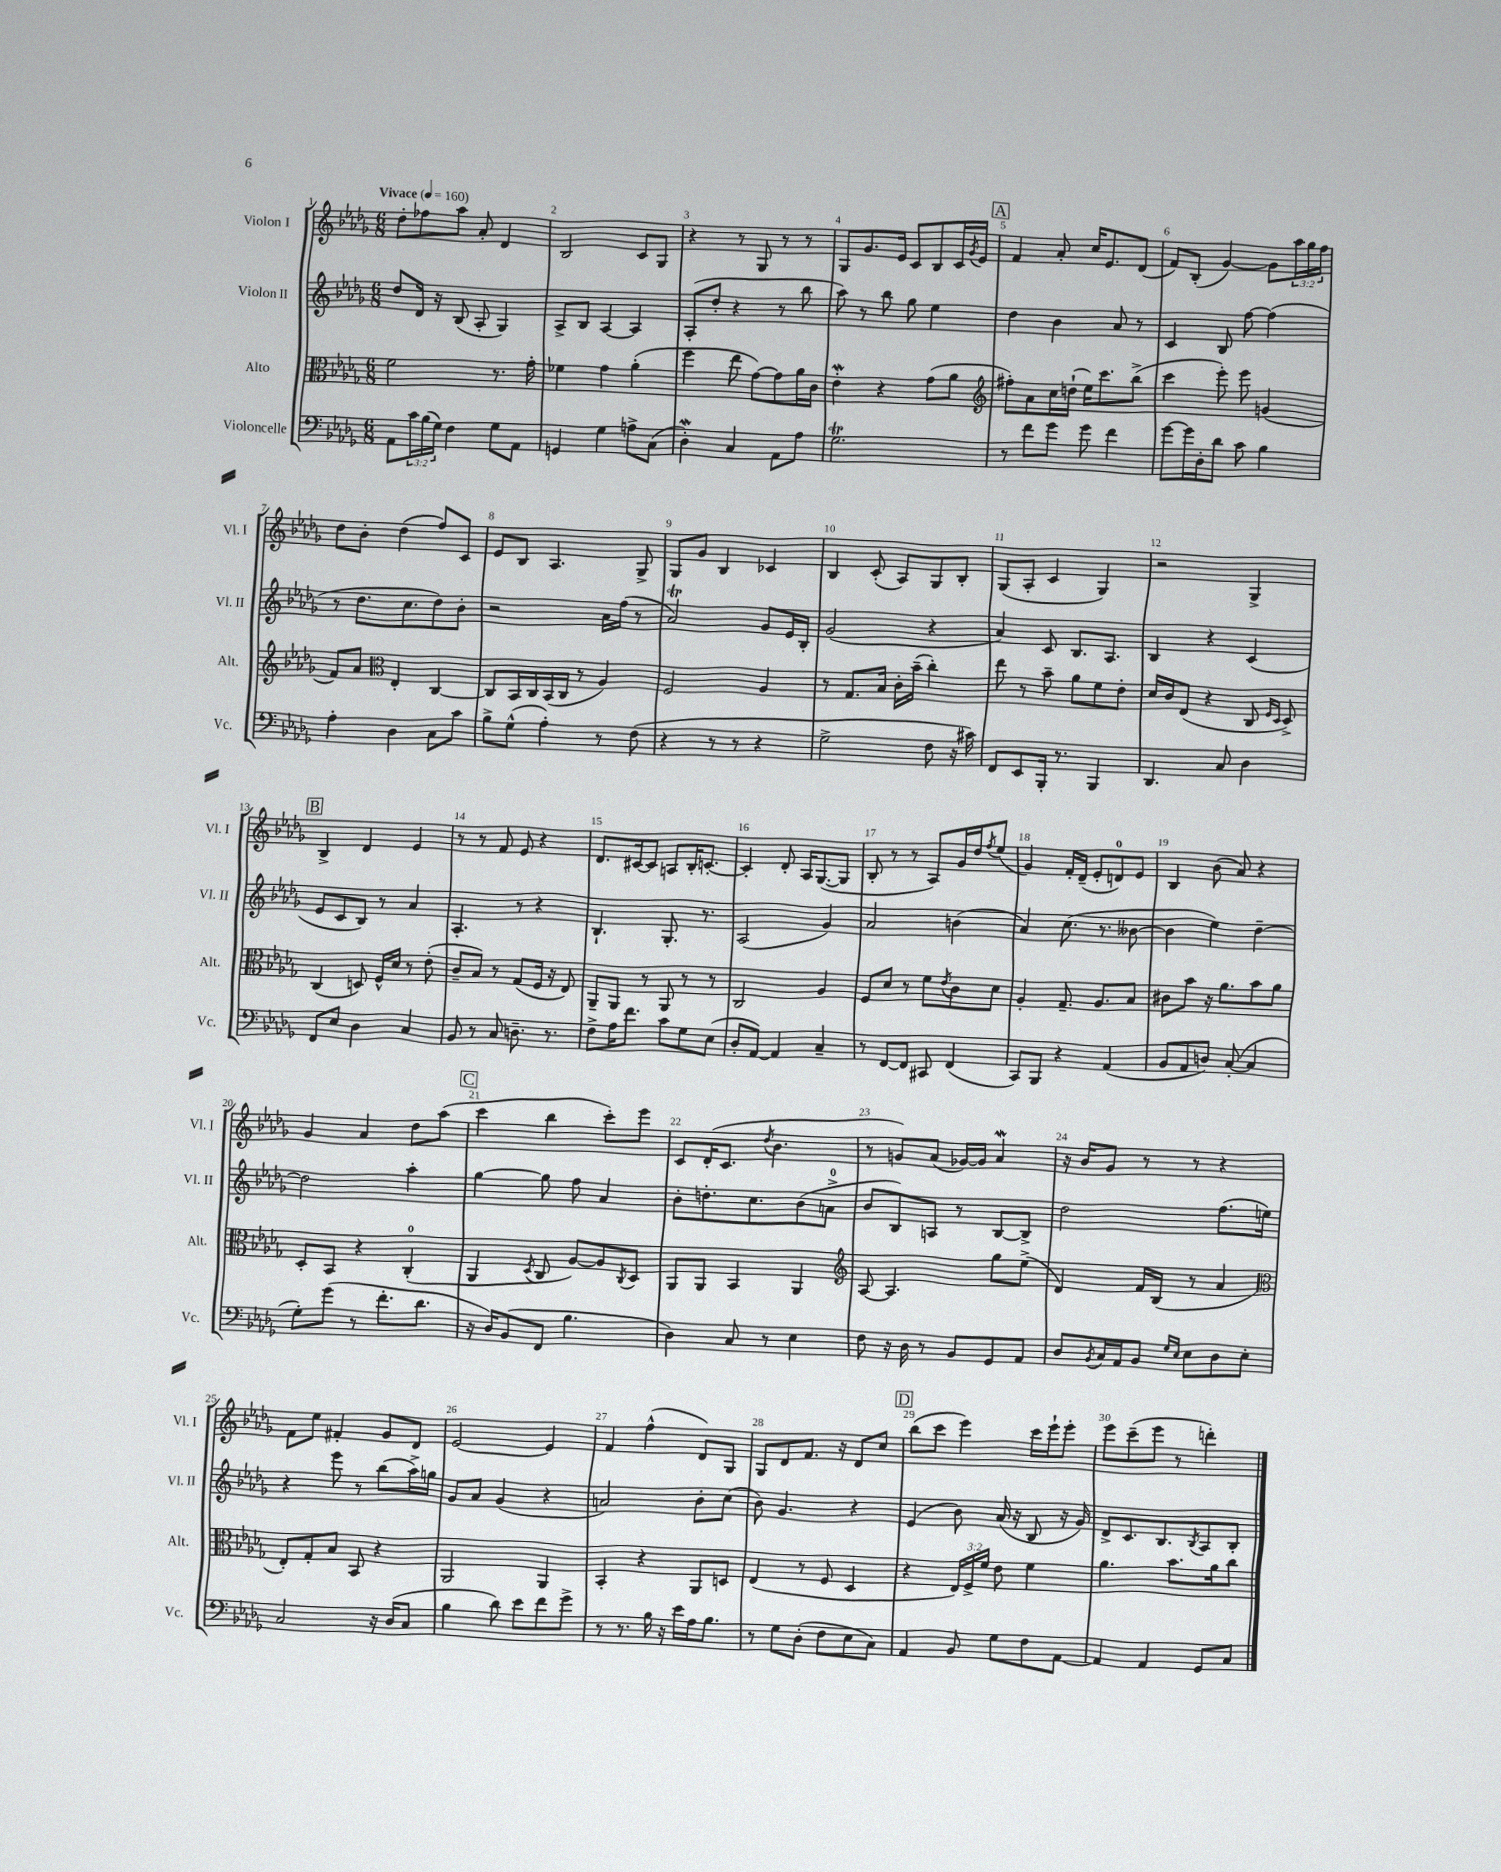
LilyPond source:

<<
\new StaffGroup <<
\new Staff = "s0" \with { instrumentName = "Violon I" shortInstrumentName = "Vl. I" } {
    \clef treble \key des \major \numericTimeSignature \time 6/8 \override Staff.TupletNumber.text = #tuplet-number::calc-fraction-text \tempo "Vivace" 4 = 160
    des''8-. fes''8 aes''8 aes'8-. des'4 |
    bes2 c'8 ges8 |
    r4 r8 ges8 r8 r8 |
    ges8 ges'8. ees'16 c'8 bes8 c'16 \acciaccatura { ges'8 } ees'16 |
    \mark \markup { \box "A" } f'4 aes'8-. c''16 ees'8. des'8( |
    f'8) bes8-.( ges'4~) ges'8 \tuplet 3/2 { aes''16 ges''16 f''16 } |
    des''8 bes'8-. des''4( f''8) c'8 |
    ees'8 bes8 aes4. ges8-> |
    ges8 ges'8 bes4 ces'4 |
    bes4 c'8-.( aes8) ges8 bes8-. |
    ges8( aes8-. c'4 ges4) |
    r2 ges4-> |
    \mark \markup { \box "B" } bes4-> des'4 ees'4 |
    r8 r8 f'8 ees'8 r4 |
    des'8. cis'16~ cis'8 a8 bes16-. c'8.~-. |
    c'4-. des'8-. aes16 ges8.~( ges8 |
    bes8-. r8 r8 aes8) ges'16 des''16 \acciaccatura { f''8 } ees''8( |
    ges'4) f'16-. des'16--( ees'8-. d'8-0) ees'8 |
    bes4 bes'8( aes'8) r4 |
    ges'4 aes'4 des''8 aes''8( |
    \mark \markup { \box "C" } c'''4 bes''4 c'''8-.) ees'''8 |
    c'8 des'16-.( c'8. \acciaccatura { des''8 } bes'4. |
    r8 g'8) aes'8( ges'16~) ges'16 aes'4\mordent |
    r16 bes'16 ges'8 r8 r8 r4 |
    f'8 ees''8 fis'4-. ges'8 des'8 |
    ees'2~ ees'4 |
    f'4 f''4-^( des'8) ges8 |
    ges8 des'8 f'8. r16 des'8 c''8 |
    \mark \markup { \box "D" } bes''8( c'''8 ees'''4) c'''16 ees'''16-! ees'''8-. |
    ees'''8 c'''8--( ees'''8 r8 d'''4-.) \bar "|." |
}
\new Staff = "s1" \with { instrumentName = "Violon II" shortInstrumentName = "Vl. II" } {
    \clef treble \key des \major \numericTimeSignature \time 6/8
    des''8 des'16 r16 bes8( aes8-. ges4) |
    aes8-> bes8 aes4~ aes4 |
    aes8-.( des''8-. r4 r8 bes''8 |
    aes''8) r8 bes''8 ges''8 ees''4 |
    \mark \markup { \box "A" } des''4 bes'4 aes'8 r8 |
    c'4 bes8 f''8~ f''4( |
    r8 des''8. c''8. des''8) bes'8-. |
    r2 aes'16 f''16( r8 |
    aes'2\trill) ges'8 ees'16 bes16-. |
    ges'2( r4 |
    aes'4) c'8 bes8. aes8. |
    bes4 r4 c'4( |
    \mark \markup { \box "B" } ees'8 c'8 bes8) r8 aes'4 |
    aes4.-. r8 r4 |
    bes4.-! ges8.-. r8. |
    aes2( ges'4) |
    aes'2 b'4( |
    aes'4) c''8.( r8. beses'8~ |
    beses'4 ees''4) des''4~-- |
    des''2 aes''4-. |
    \mark \markup { \box "C" } ges''4~ ges''8 f''8 aes'4 |
    bes'8-. d''8.-. c''8. bes'8( a'8-0-> |
    bes'8 bes8) a8 r8 bes8~ bes8-> |
    des''2 f''8.( e''16) |
    r4 ees'''8 r8 bes''8( aes''16->) g''16 |
    ges'8 aes'8 ges'4( r4 |
    a'2) bes'8-. c''8( |
    bes'8) ges'4. r4 |
    \mark \markup { \box "D" } ees'4( bes'8) aes'16( r16 bes8 r16 ges'16) |
    des'8-> c'8. bes8. \acciaccatura { bes8 } aes8 bes8-. \bar "|." |
}
\new Staff = "s2" \with { instrumentName = "Alto" shortInstrumentName = "Alt." } {
    \clef alto \key des \major \numericTimeSignature \time 6/8 \override Staff.TupletNumber.text = #tuplet-number::calc-fraction-text
    f'2 r8. ges'16-. |
    fes'4 ges'4 aes'4-.( |
    f''4 ees''8 ges'8~) ges'8 aes'16 c'16 |
    ees'4-.\mordent r4 ges'8( aes'8 |
    \mark \markup { \box "A" } \clef treble fis''8-.) aes'8 c''16 d''16-!( ees''16) c'''8. bes''8->( |
    c'''4 ees'''8-.) ees'''8 g'4( |
    f'8) aes'8 \clef alto ees4-. c4~ |
    c8 bes,16 c16 bes,16( c16 r8 aes4) |
    f2 aes4 |
    r8 ges8. bes16 c'16-. bes'16--( c''4-.) |
    ees''8 r8 bes'8-- aes'8 f'8 ees'8-. |
    des'16 c'16 ees8( r4 c8 \grace { f16 des16 } des8->) |
    \mark \markup { \box "B" } c4( d8) f16-^ des'16 r8 ees'8-.( |
    c'8-- bes8) r8 ges8( f16 r16 ees8) |
    aes,8-- aes,8 r8 aes,8 r8 r8 |
    c2 aes4 |
    f8 des'8 r8 f'8 \acciaccatura { ees'8 } c'8 des'8 |
    aes4-. ges8.-- aes8. bes8 |
    cis'8 bes'8 r16 aes'8. bes'8 aes'8 |
    des8-. bes,8 r4 c4-0-.( |
    \mark \markup { \box "C" } aes,4 \acciaccatura { des8 } c8 aes8~) aes8 \acciaccatura { c8 } des8 |
    aes,8 aes,8 bes,4 aes,4 |
    \clef treble aes8~ aes4. ges''8 ees''8->( |
    des'4) f'16 bes16( r8 aes'4 |
    \clef alto ees8-.) ges8-. bes8 bes,8 r4 |
    aes,2 aes,4 |
    bes,4-. r4 aes,8 d8 |
    ees4( r8 f8 des4 |
    \mark \markup { \box "D" } r4 \tuplet 3/2 { ees16) f16-> f'16 } ees'8 f'4 |
    aes'4. bes'8. aes'16 c''8 \bar "|." |
}
\new Staff = "s3" \with { instrumentName = "Violoncelle" shortInstrumentName = "Vc." } {
    \clef bass \key des \major \numericTimeSignature \time 6/8 \override Staff.TupletNumber.text = #tuplet-number::calc-fraction-text
    aes,8 \tuplet 3/2 { c'16 bes16( ges16) } f4 ges8 aes,8 |
    g,4 ges4 a8-> c8( |
    des4-.\mordent) c4 aes,8 aes8 |
    ges2.\trill |
    \mark \markup { \box "A" } r8 f'8 ges'8 ges'8 f'4 |
    ges'8~ ges'16 des16-. des'8 c'8 bes4 |
    aes4-. des4 c8 c'8 |
    bes8-> ges8-^( aes4-.) r8 f8( |
    r4 r8 r8 r4 |
    ges2-> f8 r16 cis'16) |
    f,8 ees,8 bes,,16-. r8. bes,,4 |
    des,4. c8 des4 |
    \mark \markup { \box "B" } f,8 ees8 des4 c4 |
    bes,8 r8 c8 d8.-- r8. |
    f8-> aes16 f'8. c'8 ges8 ees8( |
    des8-. aes,8~) aes,4 c4-- |
    r8 f,8~ f,8 cis,8 f,4( |
    c,8) bes,,8 r4 aes,4( |
    bes,8 aes,8 d8) c8~-.( c4 |
    ges8-.) ges'8( r8 f'8.-. des'8. |
    \mark \markup { \box "C" } r16 des16) bes,8( f,8 bes4. |
    des4) c8 r8 ees4 |
    f8 r16 des16 r8 bes,8 ges,8 aes,8 |
    des8 \acciaccatura { bes,8 } c16 aes,16 bes,8 \grace { ges16 ees16 } ees8 des8 ees8-. |
    c2 r16 des16( c8 |
    bes4 des'8) ees'8 f'8 ges'8-> |
    r8 r8. bes16 r16 ees'16 aes16 bes8. |
    r8 ges8 des8-.( f8 ees8 c8) |
    \mark \markup { \box "D" } aes,4 bes,8 ges8 f8 aes,8~ |
    aes,4 aes,4 ges,8 c8 \bar "|." |
}
>>
>>
\layout { \context { \Score \override BarNumber.break-visibility = ##(#f #t #t) barNumberVisibility = #all-bar-numbers-visible } }
